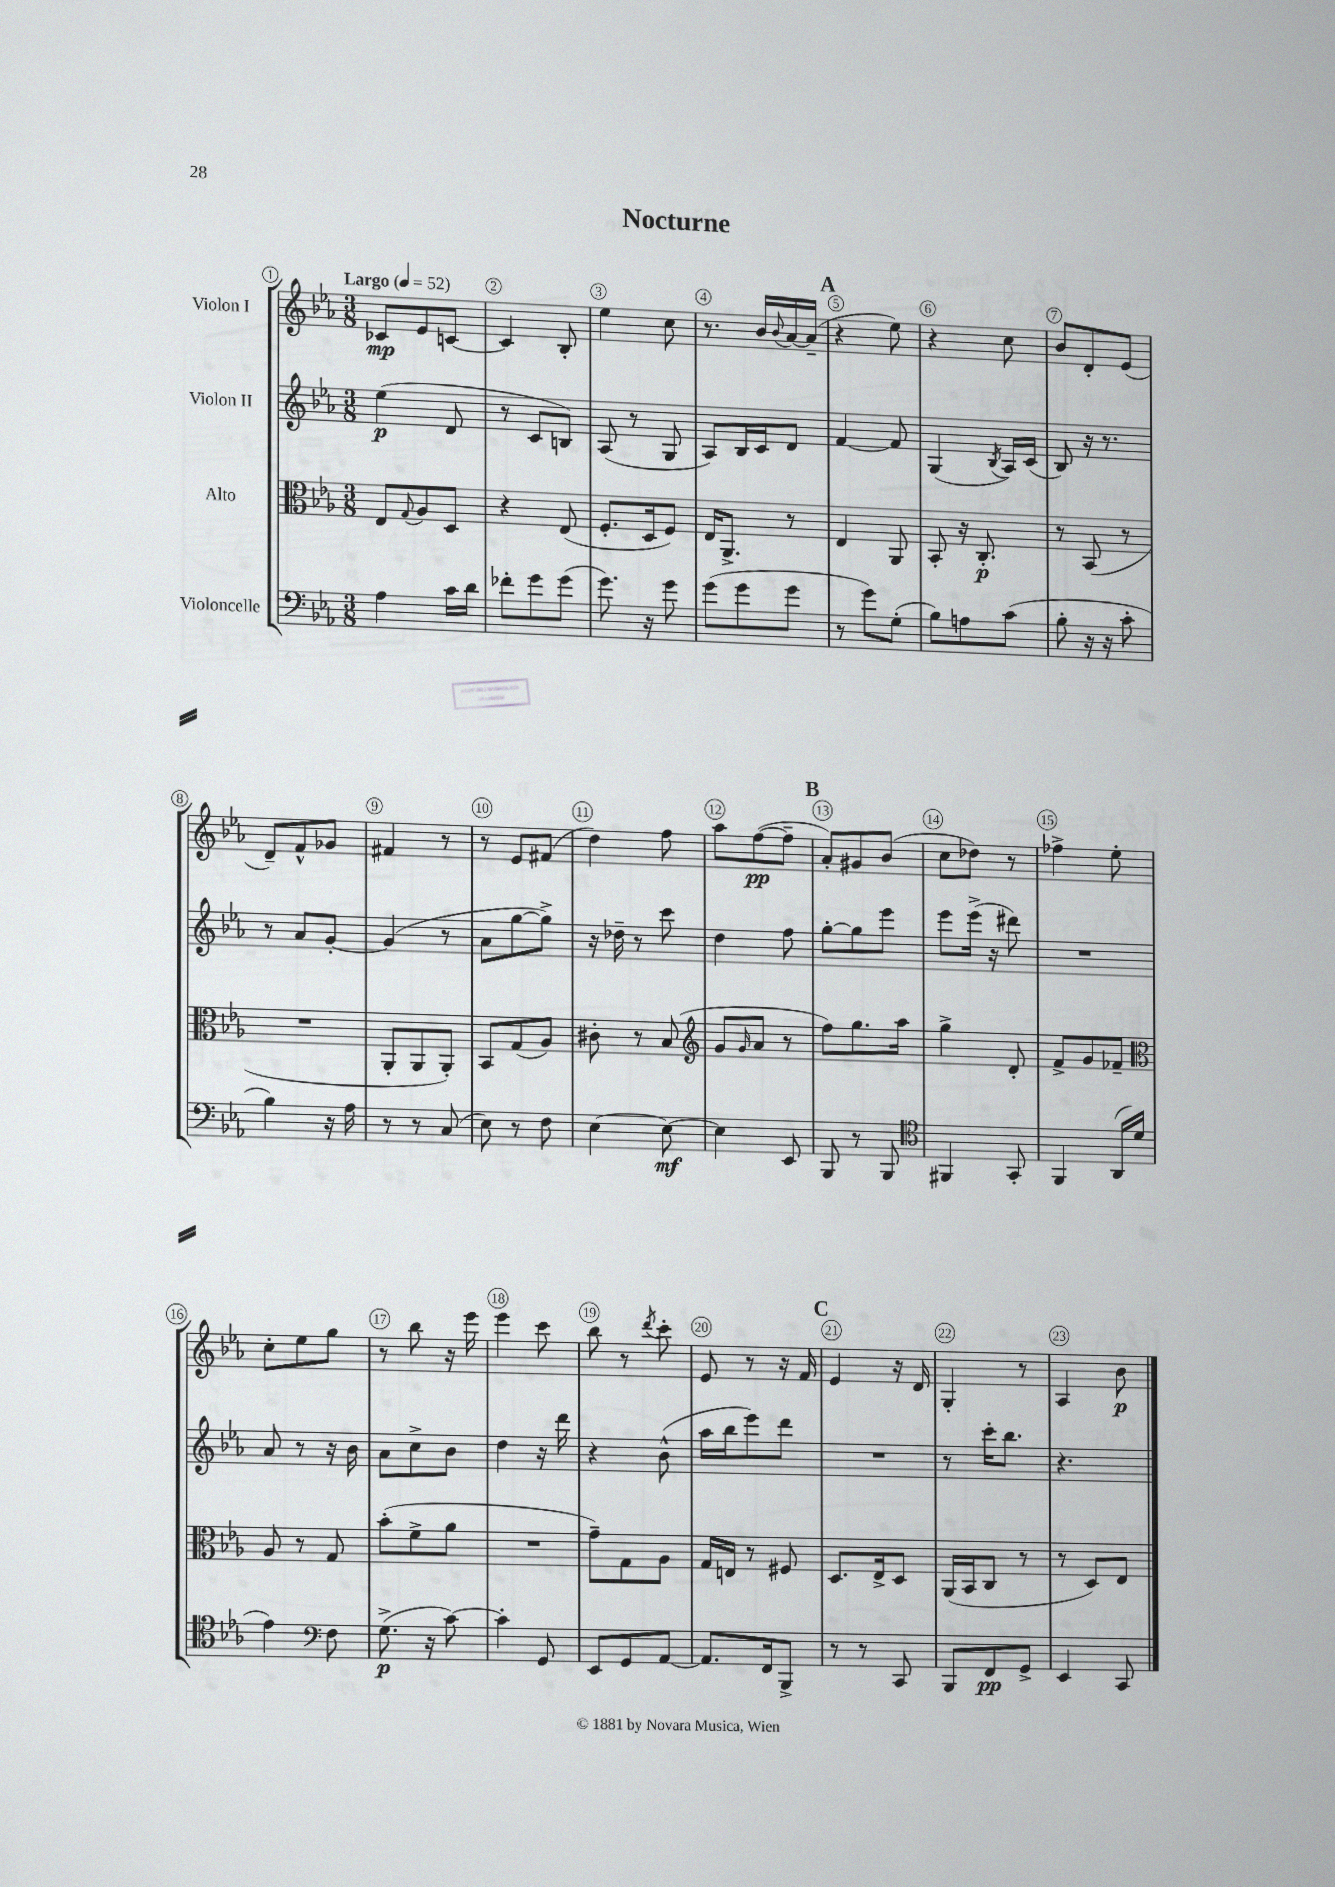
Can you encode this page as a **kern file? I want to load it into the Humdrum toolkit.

**kern	**dynam	**kern	**dynam	**kern	**dynam	**kern	**dynam
*part4	*part4	*part3	*part3	*part2	*part2	*part1	*part1
*staff4	*staff4	*staff3	*staff3	*staff2	*staff2	*staff1	*staff1
*I"Violoncelle	*	*I"Alto	*	*I"Violon II	*	*I"Violon I	*
*clefF4	*	*clefC3	*	*clefG2	*	*clefG2	*
*k[b-e-a-]	*	*k[b-e-a-]	*	*k[b-e-a-]	*	*k[b-e-a-]	*
*M3/8	*	*M3/8	*	*M3/8	*	*M3/8	*
*MM52	*	*MM52	*	*MM52	*	*MM52	*
=1	=1	=1	=1	=1	=1	=1	=1
!	!	!	!	!	!	!LO:TX:a:B:t=Largo	!
4A-\	.	8E-/L	.	(4ee-\	p	8c-X/L	mp
.	.	8qqG/	.	.	.	.	.
.	.	8A-/	.	.	.	8e-/	.
16c\LL	.	8D/J	.	8d/	.	[8cn/J	.
16d\JJ	.	.	.	.	.	.	.
=2	=2	=2	=2	=2	=2	=2	=2
8f-X'\L	.	4r	.	8r	.	4c/]	.
8g\	.	.	.	8c/L	.	.	.
(8g\J	.	(8E-/	.	8Bn/J)	.	8B-'/	.
=3	=3	=3	=3	=3	=3	=3	=3
8.g\)	.	8.F'/L	.	(8A-/	.	4ee-\	.
.	.	.	.	8r	.	.	.
16r	.	16D/k	.	.	.	.	.
8g\	.	8F/J)	.	8G/	.	8cc\	.
=4	=4	=4	=4	=4	=4	=4	=4
(8g\L	.	16E-/KL	.	8A-/L)	.	8.r	.
.	.	8.AA-^/J	.	.	.	.	.
8g\	.	.	.	16B-/L	.	.	.
.	.	.	.	16c/J	.	16b-/LL	.
.	.	.	.	.	.	8qqb-/	.
8g\J	.	8r	.	8d/J	.	[16a-/	.
.	.	.	.	.	.	(16a-~/JJ]	.
!!LO:REH:place=s1:t=A
=5	=5	=5	=5	=5	=5	=5	=5
8r	.	4E-/	.	[4f/	.	4r	.
8g\L)	.	.	.	.	.	.	.
(8G'\J	.	8AA-/	.	8f/]	.	8ee-\)	.
=6	=6	=6	=6	=6	=6	=6	=6
8B-\L)	.	8BB-'/	.	(4G/	.	4r	.
8An\	.	16r	.	.	.	.	.
.	.	8.C'/	p	.	.	.	.
.	.	.	.	8qB-/	.	.	.
(8c\J	.	.	.	16A-/LL)	.	8cc\	.
.	.	.	.	(16c/JJ	.	.	.
=7	=7	=7	=7	=7	=7	=7	=7
8B-'\	.	8r	.	8B-/)	.	8b-/L	.
16r	.	(8BB-/	.	16r	.	8d'/	.
16r	.	.	.	8.r	.	.	.
8c'\	.	8r	.	.	.	(8e-/J	.
!!LO:LB:g=z
=8	=8	=8	=8	=8	=8	=8	=8
4B-\)	.	4.r	.	8r	.	8d~/L)	.
.	.	.	.	8a-/L	.	8f^^/	.
16r	.	.	.	[8g'/J	.	8g-X/J	.
16A-\	.	.	.	.	.	.	.
=9	=9	=9	=9	=9	=9	=9	=9
8r	.	8AA-'/L	.	(4g/]	.	4f#X/	.
8r	.	8AA-/	.	.	.	.	.
(8C/	.	8AA-'/J)	.	8r	.	8r	.
=10	=10	=10	=10	=10	=10	=10	=10
8E-\)	.	8BB-/L	.	8a-\L	.	8r	.
8r	.	(8G/	.	[8gg\	.	8e-/L	.
8F\	.	8A-/J)	.	8gg^\J])	.	(8f#X/J	.
=11	=11	=11	=11	=11	=11	=11	=11
[4E-\	.	8c#X'\	.	16r	.	4dd\)	.
.	.	.	.	16dd-X~\	.	.	.
.	.	8r	.	8r	.	.	.
8E-\_	mf	(8B-/	.	8ccc\	.	8ff\	.
=12	=12	=12	=12	=12	=12	=12	=12
*	*	*clefG2	*	*	*	*	*
4E-\]	.	8g/L	.	4dd\	.	8aa-\L	.
.	.	16qqg/	.	.	.	.	.
.	.	8a-/J	.	.	.	([8ff\	pp
8EE-/	.	8r	.	8ff\	.	8ff~\J]	.
!!LO:REH:place=s1:t=B
=13	=13	=13	=13	=13	=13	=13	=13
8BBB-/	.	8ff\L)	.	[8gg'\L	.	8a-'/L)	.
8r	.	8.gg\	.	8gg\]	.	8g#X/	.
8BBB-/	.	.	.	8eee-\J	.	(8b-/J	.
.	.	16aa-\Jk	.	.	.	.	.
=14	=14	=14	=14	=14	=14	=14	=14
*clefC4	*	*	*	*	*	*	*
4FF#X/	.	4gg^\	.	8eee-\L	.	8cc\L	.
.	.	.	.	(16eee-^\Jk	.	8dd-X\J)	.
.	.	.	.	16r	.	.	.
8GG'/	.	8d'/	.	8ddd#X\)	.	8r	.
=15	=15	=15	=15	=15	=15	=15	=15
4FF/	.	8f^/L	.	4.r	.	4ff-X^\	.
.	.	8g/	.	.	.	.	.
(16AA-/LL	.	8f-X~/J	.	.	.	8ee-'\	.
16d/JJ	.	.	.	.	.	.	.
!!LO:LB:g=z
=16	=16	=16	=16	=16	=16	=16	=16
*	*	*clefC3	*	*	*	*	*
4e-\)	.	8A-/	.	8a-/	.	8cc'\L	.
.	.	8r	.	8r	.	8ee-\	.
*clefF4	*	*	*	*	*	*	*
8F\	.	8G/	.	16r	.	8gg\J	.
.	.	.	.	16b-\	.	.	.
=17	=17	=17	=17	=17	=17	=17	=17
(8.G^\	p	(8b-'\L	.	8a-\L	.	8r	.
.	.	8f^\	.	8cc^\	.	8bb-\	.
16r	.	.	.	.	.	.	.
[8c\)	.	8a-\J	.	8b-\J	.	16r	.
.	.	.	.	.	.	16eee-\	.
=18	=18	=18	=18	=18	=18	=18	=18
4c'\]	.	4.r	.	4dd\	.	4eee-\	.
8GG/	.	.	.	16r	.	8ccc\	.
.	.	.	.	16ddd\	.	.	.
=19	=19	=19	=19	=19	=19	=19	=19
8EE-/L	.	8g~\L)	.	4r	.	8bb-\	.
8GG/	.	8G\	.	.	.	8r	.
.	.	.	.	.	.	8qddd/	.
[8AA-/J	.	8A-\J	.	(8b-^^\	.	8ccc'\	.
=20	=20	=20	=20	=20	=20	=20	=20
8.AA-/L]	.	16G/LL	.	16aa-\LL	.	8e-/	.
.	.	16En/JJ	.	16bb-\J	.	.	.
.	.	8r	.	8eee-\)	.	8r	.
16FF/k	.	.	.	.	.	.	.
8BBB-^/J	.	8F#X/	.	8ddd\J	.	16r	.
.	.	.	.	.	.	16f/	.
!!LO:REH:place=s1:t=C
=21	=21	=21	=21	=21	=21	=21	=21
8r	.	8.D/L	.	4.r	.	4e-/	.
8r	.	.	.	.	.	.	.
.	.	16E-^/k	.	.	.	.	.
8CC/	.	8D/J	.	.	.	16r	.
.	.	.	.	.	.	16d/	.
=22	=22	=22	=22	=22	=22	=22	=22
8BBB-/L	.	(16AA-/LL	.	8r	.	4G'/	.
.	.	16BB-/J	.	.	.	.	.
8FF/	pp	8C/J	.	16ccc'\KL	.	.	.
.	.	.	.	8.bb-\J	.	.	.
8GG^/J	.	8r	.	.	.	8r	.
=23	=23	=23	=23	=23	=23	=23	=23
4EE-/	.	8r	.	4.r	.	4A-/	.
.	.	8D/L)	.	.	.	.	.
8CC/	.	8E-/J	.	.	.	8b-\	p
==	==	==	==	==	==	==	==
*-	*-	*-	*-	*-	*-	*-	*-
